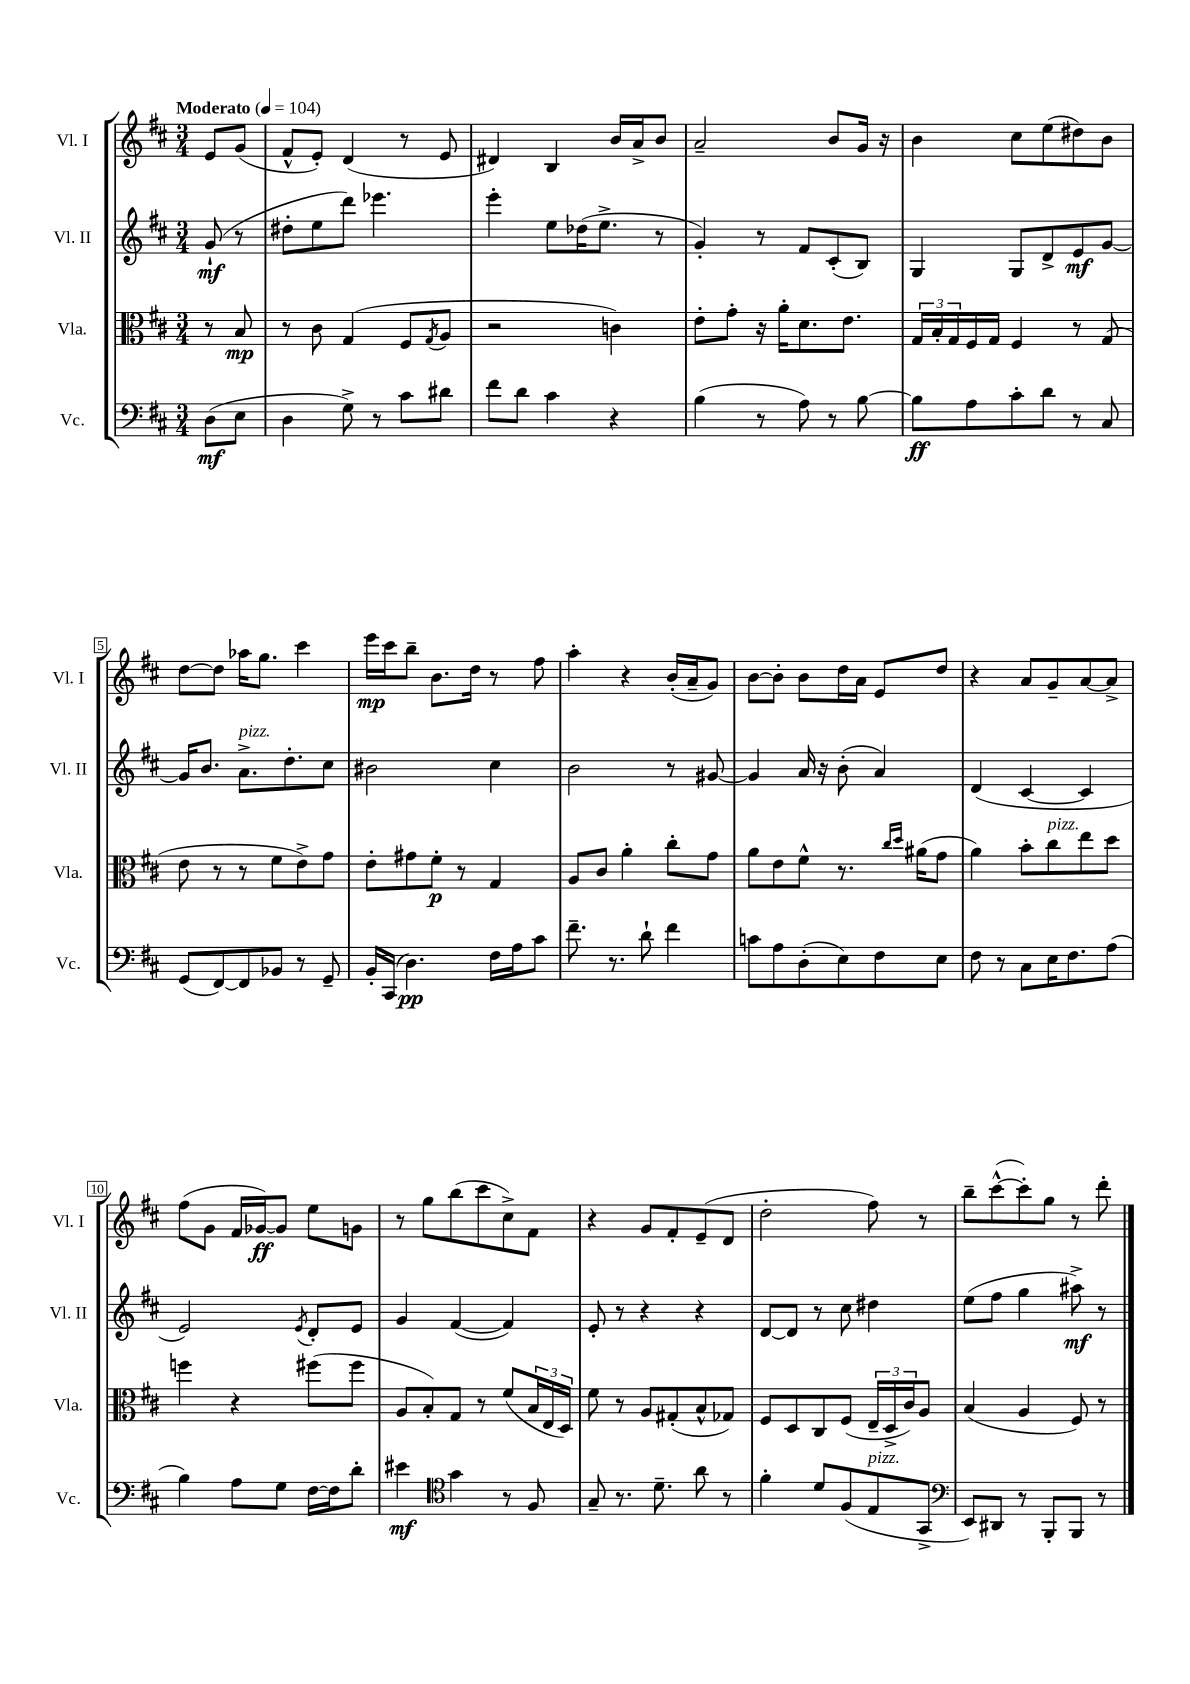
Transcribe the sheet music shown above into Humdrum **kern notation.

**kern	**kern	**kern	**kern
*staff4	*staff3	*staff2	*staff1
*clefF4	*clefC3	*clefG2	*clefG2
*k[f#c#]	*k[f#c#]	*k[f#c#]	*k[f#c#]
*M3/4	*M3/4	*M3/4	*M3/4
*MM104	*MM104	*MM104	*MM104
(8D	8r	(8g`	8e
8E	8B	8r	(8g
=	=	=	=
4D	8r	8dd#'	8f#^^
.	8c#	8ee	8e')
8G^)	(4G	8ddd)	(4d
8r	.	4.eee-	.
8c#	8F#	.	8r
.	8qG	.	.
8d#	8A	.	8e
=	=	=	=
8f#	2r	4eee'	4d#)
8d	.	.	.
4c#	.	8ee	4B
.	.	(16dd-	.
.	.	8.ee^	.
4r	4c)	.	16b
.	.	.	16a^
.	.	8r	8b
=	=	=	=
(4B	8e'	4g')	2a~
.	8g'	.	.
8r	16r	8r	.
.	16a'	.	.
8A)	8.d	8f#	.
8r	.	(8c#'	8b
.	8.e	.	.
[8B	.	8B)	16g
.	.	.	16r
=	=	=	=
8B]	24G	4G	4b
.	24B'	.	.
.	24G	.	.
8A	16F#	.	.
.	16G	.	.
8c#'	4F#	8G	8cc#
8d	.	8d^	(8ee
8r	8r	8e	8dd#)
8C#	(8G	[8g	8b
=	=	=	=
(8GG	8e	16g]	[8dd
.	.	8.b	.
[8FF#)	8r	.	8dd]
8FF#]	8r	8.a^	16aa-
.	.	.	8.gg
8BB-	8f#	.	.
.	.	8.dd'	.
8r	8e^)	.	4ccc#
8GG~	8g	8cc#	.
=	=	=	=
16BB'	8e'	2b#	16eee
(16CC#	.	.	16ccc#
4.D)	8g#	.	8bb~
.	8f#'	.	8.b
.	8r	.	.
.	.	.	16dd
16F#	4G	4cc#	8r
16A	.	.	.
8c#	.	.	8ff#
=	=	=	=
8.f#~	8A	2b	4aa'
.	8c#	.	.
8.r	.	.	.
.	4a'	.	4r
8d`	.	.	.
4f#	8cc#'	8r	(16b'
.	.	.	16a~
.	8g	[8g#	8g)
=	=	=	=
8c	8a	4g#]	[8b
8A	8e	.	8b']
(8D'	8f#^^	16a	8b
.	.	16r	.
8E)	8.r	(8b'	16dd
.	.	.	16a
8F#	.	4a)	8e
.	16qqcc#	.	.
.	16qqdd	.	.
.	(16a#	.	.
8E	8g	.	8dd
=	=	=	=
8F#	4a)	(4d	4r
8r	.	.	.
8C#	8b'	[4c#	8a
16E	8cc#	.	8g~
8.F#	.	.	.
.	8ee	4c#]	[8a
(8A	8dd	.	8a^]
=	=	=	=
4B)	4ff	2e)	(8ff#
.	.	.	8g
8A	4r	.	16f#
.	.	.	[16g-)
8G	.	.	8g-]
.	.	8qe	.
[16F#	(8ff#	8d'	8ee
16F#]	.	.	.
8d'	8ff#	8e	8g
=	=	=	=
4e#	8A	4g	8r
.	8B')	.	8gg
*clefC4	*	*	*
4g	8G	([4f#	(8bb
.	8r	.	8ccc#
8r	(8f#	4f#])	8cc#^)
8F#	24B	.	8f#
.	24E	.	.
.	24D)	.	.
=	=	=	=
8G~	8f#	8e'	4r
8.r	8r	8r	.
.	8A	4r	8g
8.d~	.	.	.
.	(8G#'	.	8f#'
8a	8B^^	4r	(8e~
8r	8G-)	.	8d
=	=	=	=
4f#'	8F#	[8d	2dd'
.	8D	8d]	.
8d	8C#	8r	.
(8F#	(8F#	8cc#	.
8E	24E~	4dd#	8ff#)
.	24D^	.	.
.	24c#)	.	.
8GG^	8A	.	8r
=	=	=	=
*clefF4	*	*	*
8EE)	(4B	(8ee	8bb~
8DD#	.	8ff#	([8ccc#^^
8r	4A	4gg	8ccc#'])
8BBB'	.	.	8gg
8BBB	8F#)	8aa#^)	8r
8r	8r	8r	8ddd'
==	==	==	==
*-	*-	*-	*-
